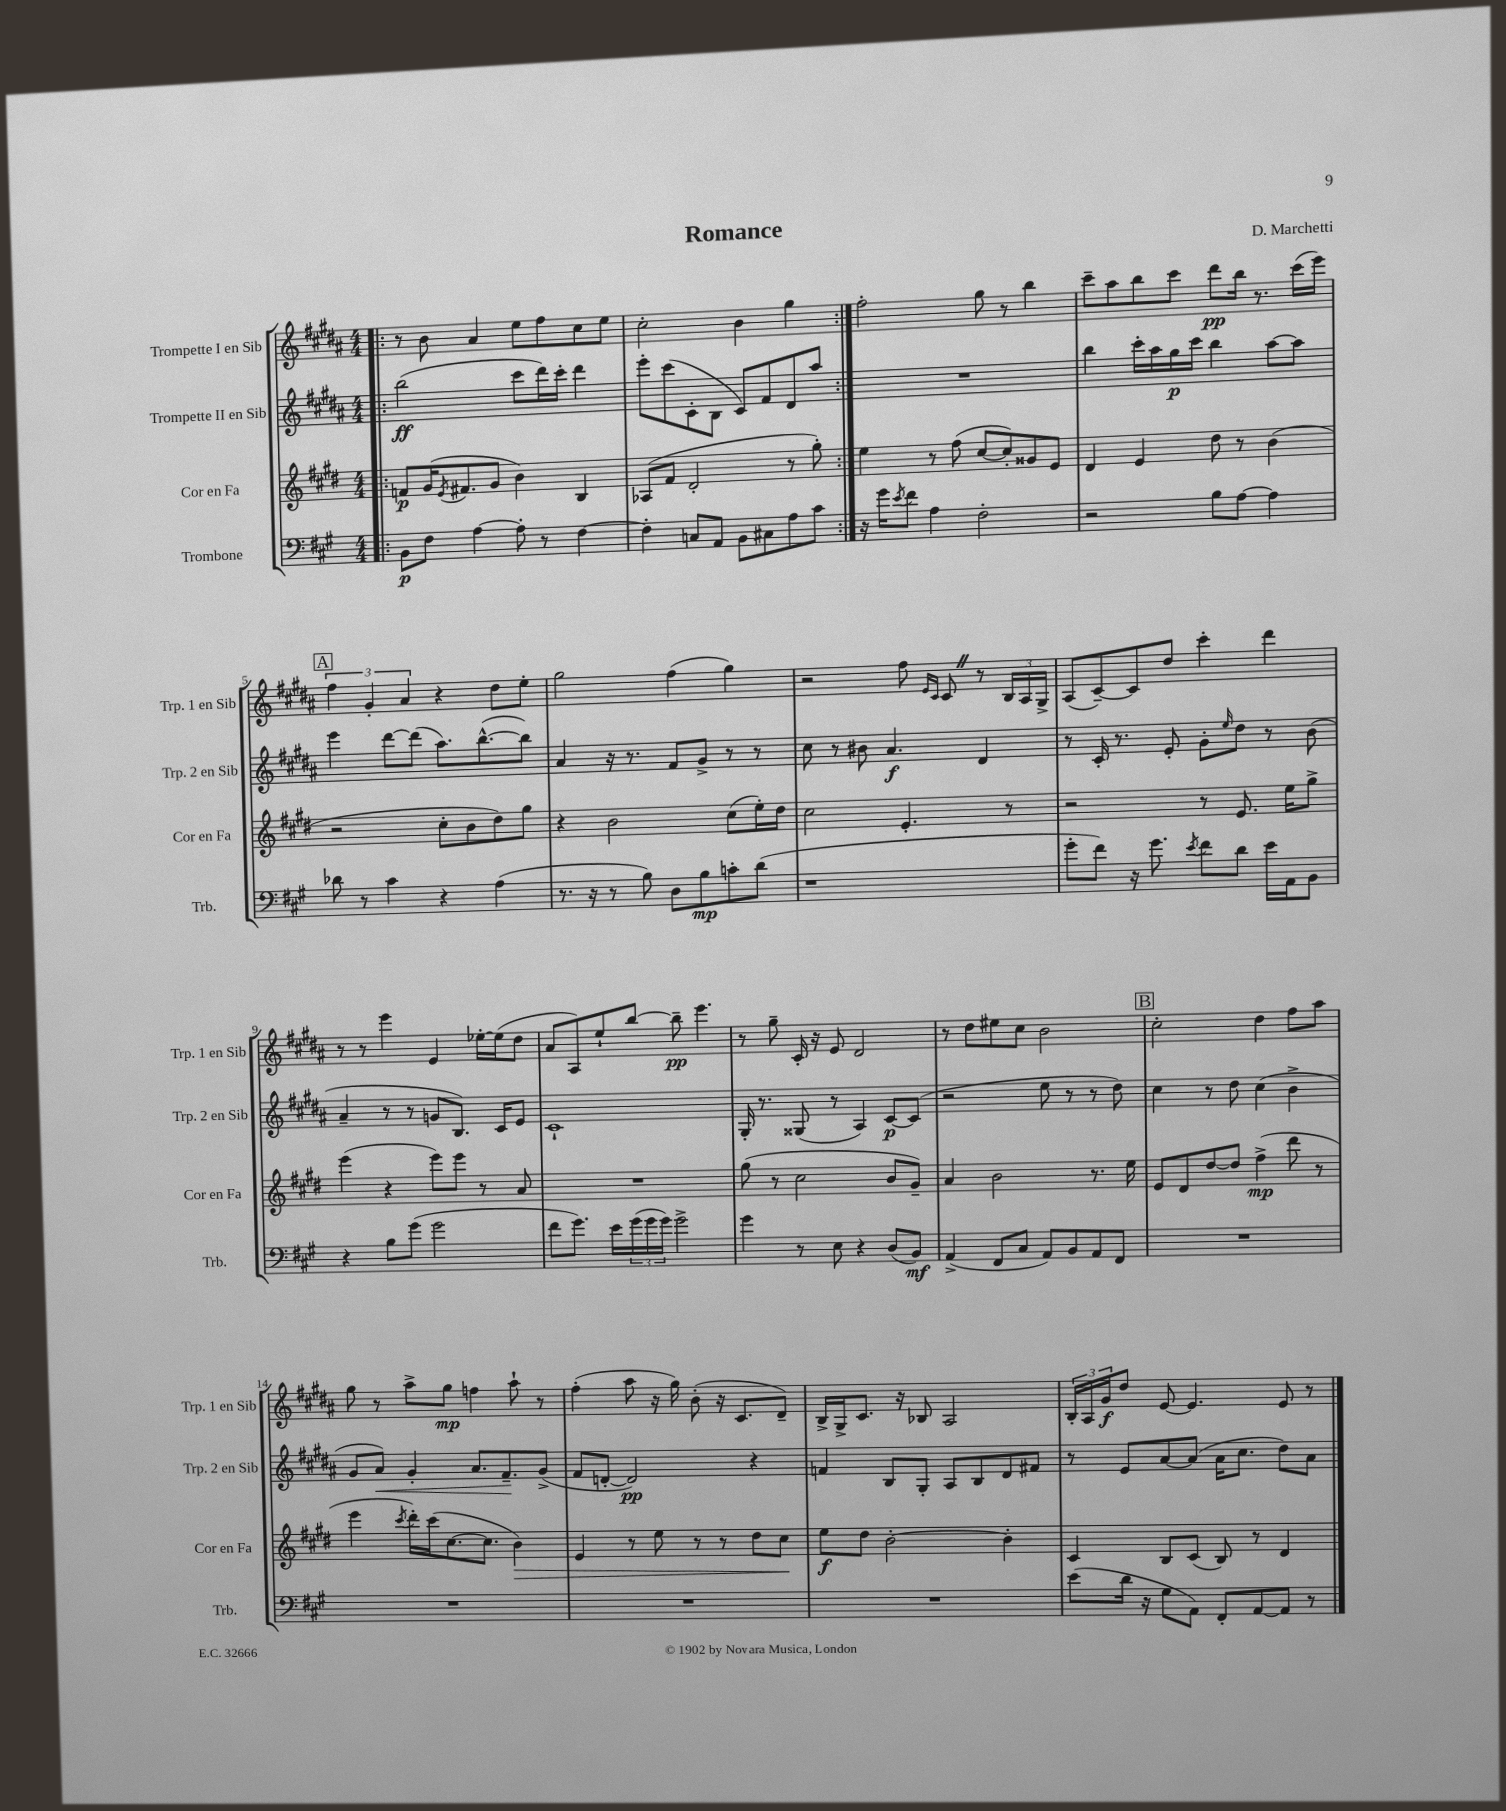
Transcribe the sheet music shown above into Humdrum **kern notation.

**kern	**kern	**kern	**kern
*staff4	*staff3	*staff2	*staff1
*clefF4	*clefG2	*clefG2	*clefG2
*k[f#c#g#]	*k[f#c#g#d#]	*k[f#c#g#d#a#]	*k[f#c#g#d#a#]
*M4/4	*M4/4	*M4/4	*M4/4
=!|:	=!|:	=!|:	=!|:
8BB	8f	(2bb	8r
8F#	(16g#	.	8b
.	8qe	.	.
.	8.f#	.	.
[4A	.	.	4a#
.	8g#	.	.
8A']	4b)	8ccc#	8ee
8r	.	16ddd#)	8ff#
.	.	16ccc#'	.
[4F#	4B	4ddd#	8cc#
.	.	.	8ee
=	=	=	=
4F#']	(8A-	8eee'	2cc#'
.	8f#	(8ccc#	.
8C	2d#'	8c#'	.
8AA	.	8B	.
8BB	.	8c#)	4b
8C#	.	8f#	.
8A	8r	8d#	4gg#
8c#	8gg#')	8aa#	.
=:|!	=:|!	=:|!	=:|!
16r	4ee	1r	2ff#'
16g#	.	.	.
8qe	.	.	.
8f#	.	.	.
4A	8r	.	.
.	(8ff#	.	.
2F#'	[8cc#	.	8gg#
.	8cc#'])	.	8r
.	8g##	.	4bb
.	8e	.	.
=	=	=	=
2r	4d#	4bb	8ccc#~
.	.	.	8aa#
.	4e	16ccc#'	8bb
.	.	16aa#	.
.	.	16gg#	8ccc#
.	.	16ccc#	.
8B	8dd#	4bb	8ddd#
[8A	8r	.	16bb
.	.	.	8.r
4A]	(4b	[8aa#	.
.	.	8aa#]	(16ccc#
.	.	.	16eee)
=	=	=	=
8d-	2r	4eee	6ff#
8r	.	.	.
.	.	.	6g#'
4c#	.	[8ddd#	.
.	.	.	6a#
.	.	(8ddd#]	.
4r	8cc#'	8.aa#)	4r
.	8b	.	.
.	.	([8.bb^^	.
(4A	8dd#)	.	8dd#
.	8gg#	8bb])	8ee'
=	=	=	=
8.r	4r	4a#	2gg#
16r	.	.	.
8r	2b	16r	.
.	.	8.r	.
8B)	.	.	.
8D	.	8f#	(4ff#
8B	.	8g#^	.
8c'	(8cc#	8r	4gg#)
(8d	16ee')	8r	.
.	16dd#	.	.
=	=	=	=
1r	2cc#	8cc#	2r
.	.	8r	.
.	.	8b#	.
.	.	4.a#	.
.	4.e'	.	8ff#
.	.	.	16qqe
.	.	.	16qqc#
.	.	.	8c#
.	.	4d#	8r
.	8r	.	24B
.	.	.	24A#
.	.	.	24G#^
=	=	=	=
8g#'	2r	8r	(8A#
8f#)	.	16c#'	[8c#~)
.	.	8.r	.
16r	.	.	8c#]
8.g#	.	.	.
.	.	8e'	8dd#
8qe	.	.	.
8f#	8r	8g#'	4ccc#'
.	.	16qqee	.
8d	8.e	8dd#	.
16e	.	8r	4ddd#
16AA	16ee	.	.
8BB	8gg#^	(8b	.
=	=	=	=
4r	(4eee	4a#~	8r
.	.	.	8r
8B	4r	8r	4eee
(8g#	.	8r	.
2g#	8eee)	8g	4e
.	8eee	8.B)	.
.	8r	.	[16ee-'
.	.	16c#	(16ee-]
.	8a	8e	8dd#
=	=	=	=
8f#	1r	1c#`	8a#
8.g#)	.	.	8A#)
.	.	.	8ee`
16e	.	.	.
(24g#	.	.	[8bb
24g#	.	.	.
24g#)	.	.	.
2g#^	.	.	8bb~]
.	.	.	4.eee
=	=	=	=
4g#	(8gg#	16G#'	8r
.	.	8.r	.
.	8r	.	8gg#~
8r	2cc#	(8G##	16c#'
.	.	.	16r
8E	.	8r	8e
4r	.	4A#)	2d#
(8D	8b	[8c#	.
8BB)	8g#~)	(8c#]	.
=	=	=	=
(4AA^	4a	2r	8r
.	.	.	8dd#
8FF#	2b	.	8ee#
8C#	.	.	8cc#
8AA)	.	8ee	2b
8BB	.	8r	.
8AA	8.r	8r	.
8FF#	.	8dd#)	.
.	16ee	.	.
=	=	=	=
1r	8e	4cc#	2cc#'
.	8d#	.	.
.	[8dd#	8r	.
.	8dd#]	8dd#	.
.	(4ff#^	(4cc#	4dd#
.	8ddd#	4b^	8ff#
.	8r	.	8aa#
=	=	=	=
1r	4eee	8g#	8gg#
.	.	8a#)	8r
.	8qccc#	.	.
.	16ddd#')	4g#'	8aa#^
.	(16ccc#	.	.
.	[8.cc#	.	8gg#
.	.	8.a#	4ff
.	8.cc#]	.	.
.	.	8.f#~	.
.	4b)	.	8aa#`
.	.	(8g#^	8r
=	=	=	=
1r	4e	8f#	(4ff#'
.	.	[8d'	.
.	8r	2d])	8aa#
.	8ee	.	16r
.	.	.	16gg#)
.	8r	.	(8b'
.	8r	.	16r
.	.	.	8.c#
.	8dd#	4r	.
.	8cc#	.	8d#~)
=	=	=	=
1r	8ee	4f	16B^
.	.	.	16G#^
.	8dd#	.	8.c#
.	[2b'	8B	.
.	.	.	16r
.	.	8G#'	8B-
.	.	8A#	2A#
.	.	8B	.
.	4b']	8d#	.
.	.	8f#	.
=	=	=	=
(8e	4c#	8r	24B'
.	.	.	24A#
.	.	.	24g#
16d	.	8e	8dd#
16r	.	.	.
8G#	8B	[8a#	[8e
8AA)	(8c#	(8a#]	4.e]
8FF#'	8B)	16a#	.
.	.	8.cc#	.
[8AA	8r	.	.
8AA]	4d#	8dd#)	8e
8r	.	8a#	8r
==	==	==	==
*-	*-	*-	*-
